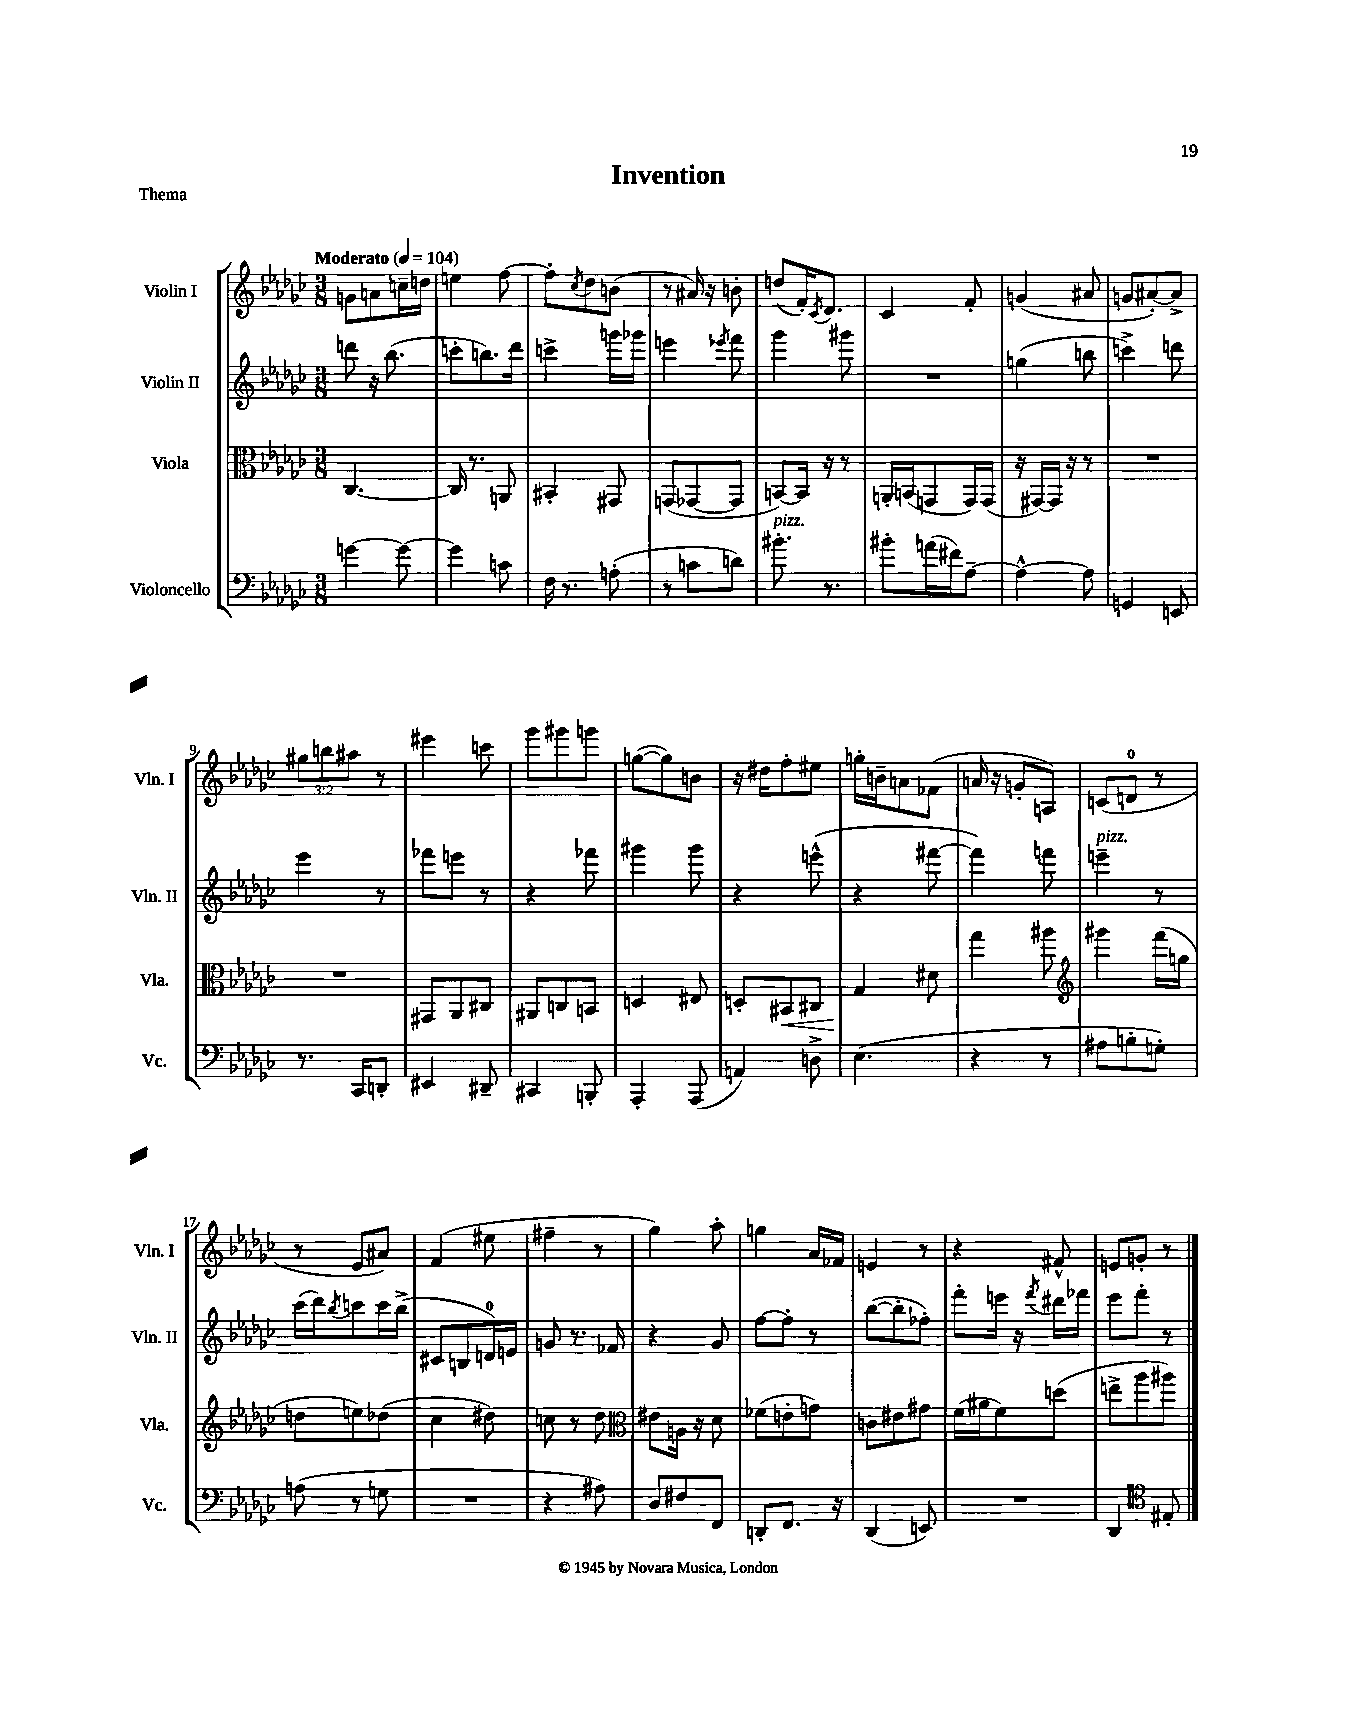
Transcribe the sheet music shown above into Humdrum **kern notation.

**kern	**kern	**kern	**kern
*staff4	*staff3	*staff2	*staff1
*clefF4	*clefC3	*clefG2	*clefG2
*k[b-e-a-d-g-c-]	*k[b-e-a-d-g-c-]	*k[b-e-a-d-g-c-]	*k[b-e-a-d-g-c-]
*M3/8	*M3/8	*M3/8	*M3/8
*MM104	*MM104	*MM104	*MM104
[4g	[4.C-	8ddd	8g
.	.	16r	8a
.	.	(8.bb-	.
8g_	.	.	16cc~
.	.	.	16dd
=	=	=	=
4g]	16C-]	8ccc'	4ee
.	8.r	.	.
.	.	8.bb)	.
8c	8AA	.	[8ff
.	.	16ddd-	.
=	=	=	=
16F	4BB#'	4ccc^	8ff']
8.r	.	.	.
.	.	.	8qcc-
.	.	.	8dd-
(8A'	8GG#	16ggg	(8b
.	.	16ggg-	.
=	=	=	=
8r	(8GG	4eee	8r
8c	[8GG-	.	16a#)
.	.	.	16r
.	.	8qeee-	.
8d)	8GG-]	8fff	8b'
=	=	=	=
8.b#'	[8BB)	4ggg-	(8dd
.	16BB]	.	16f')
.	.	.	8qc-
8.r	16r	.	8.d-
.	8r	8ggg#	.
=	=	=	=
8b#'	16AA'	4.r	4c-
.	(16BB	.	.
(16a	8GG	.	.
16f#)	.	.	.
[8A-~	16GG)	.	8f'
.	(16GG	.	.
=	=	=	=
4A-^^_	16r	(4gg	(4g
.	[16GG#)	.	.
.	16GG#]	.	.
.	16r	.	.
8A-]	8r	8bb	8a#
=	=	=	=
4GG	4.r	4ccc^)	8g
.	.	.	[8a#')
8EE	.	8ddd	8a#^]
=	=	=	=
8.r	4.r	4eee-	12gg#
.	.	.	12bb
.	.	.	12aa#
16CC-	.	.	.
8DD'	.	8r	8r
=	=	=	=
4EE#	8GG#	8fff-	4eee#
.	8AA-	8eee	.
8DD#~	8C#	8r	8ccc
=	=	=	=
4CC#	8AA#	4r	8ggg-
.	8C	.	8ggg#
8BBB'	8BB	8fff-	8ggg
=	=	=	=
4AAA-'	4D	4ggg#	([8gg
.	.	.	8gg])
(8AAA-	8E#	8ggg#	8b
=	=	=	=
4AA)	8D'	4r	16r
.	.	.	16dd#
.	8BB#	.	8ff'
8D^	8C#	(8eee^^	8ee#
=	=	=	=
(4.E-	4G-	4r	16gg'
.	.	.	16b~
.	.	.	8a
.	8d#	[8fff#	(8f-
=	=	=	=
4r	4gg-	4fff#])	16a
.	.	.	16r
.	.	.	8g'
8r	8aa#	8fff	8A)
=	=	=	=
*	*clefG2	*	*
8A#	4ggg#	4eee~	(8c
8B'	.	.	8d
8G')	(16fff	8r	8r
.	16gg	.	.
=	=	=	=
(8A	8dd	(16ccc-	8r
.	.	16ddd-)	.
.	.	8qbb-	.
8r	8ee)	8ccc	8e-
8G	(8dd-	16ccc	8a#)
.	.	(16bb-^	.
=	=	=	=
4.r	4cc-	8c#	(4f
.	.	8B	.
.	8dd#)	16d)	8ee#
.	.	16e	.
=	=	=	=
4r	8cc	8g	4ff#~
.	8r	8.r	.
8A#)	8dd-	.	8r
.	.	16f-	.
=	=	=	=
*	*clefC3	*	*
8D-	8e#	4r	4gg-)
8F#	16A	.	.
.	16r	.	.
8FF	8d-	8g-	8aa-'
=	=	=	=
8DD'	(8f-	[8ff	4gg
8.FF	8e'	8ff']	.
.	8g)	8r	16a-
16r	.	.	16f-
=	=	=	=
(4DD-	8c	([8bb-	4e
.	8e#	8bb-']	.
8EE)	8g#	8ff-')	8r
=	=	=	=
4.r	(16f	8fff'	4r
.	16a#	.	.
.	8f)	16eee	.
.	.	16r	.
.	.	8qfff	.
.	(8dd	16ddd#	8f#^^
.	.	16fff-	.
=	=	=	=
4DD-	8ee^	8eee-	8e
.	8aa-	8fff'	8g'
*clefC4	*	*	*
8E#'	8aa#)	8r	8r
==	==	==	==
*-	*-	*-	*-
